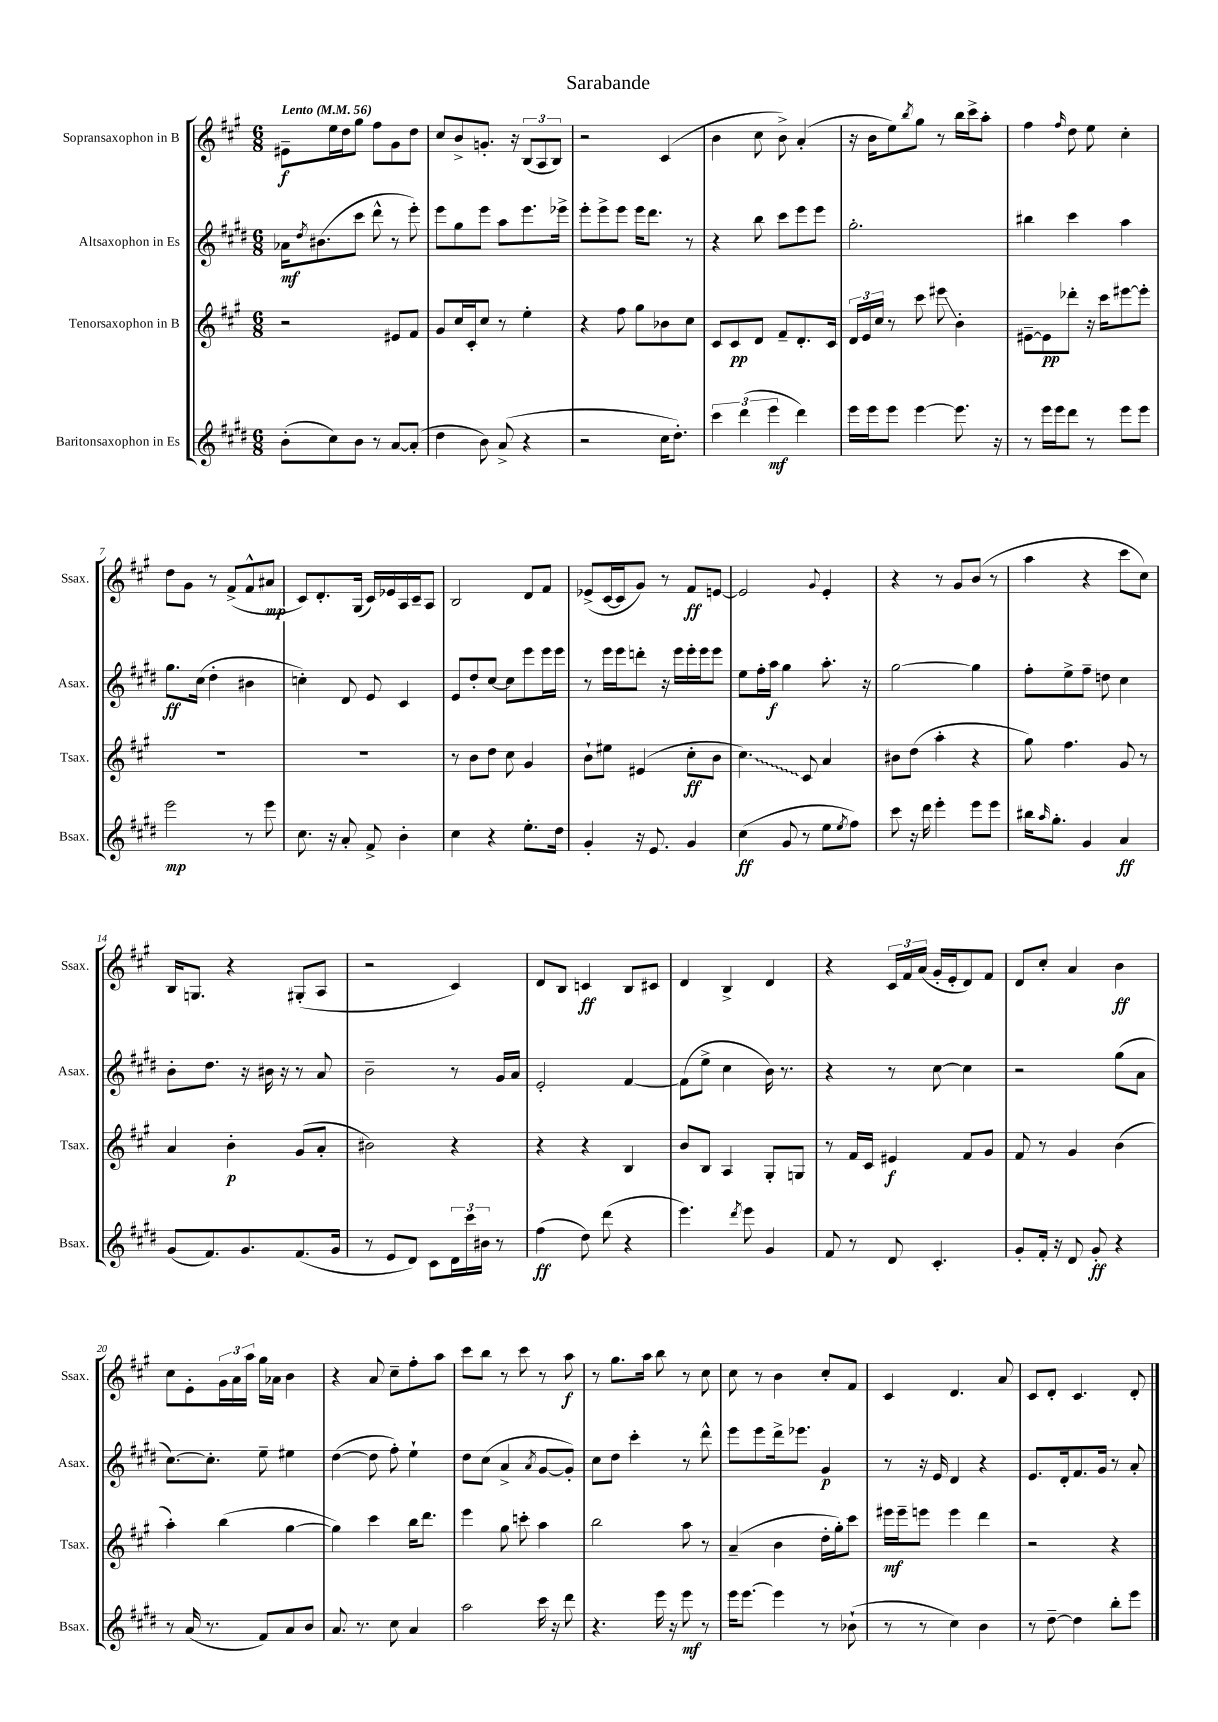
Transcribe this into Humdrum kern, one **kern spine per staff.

**kern	**kern	**kern	**kern
*staff4	*staff3	*staff2	*staff1
*clefG2	*clefG2	*clefG2	*clefG2
*k[f#c#g#d#]	*k[f#c#g#]	*k[f#c#g#d#]	*k[f#c#g#]
*M6/8	*M6/8	*M6/8	*M6/8
*MM56	*MM56	*MM56	*MM56
(8b'\L	2r	16a-\LK	8e#~\L
.	.	8qdd#/	.
.	.	(8.b#\	.
8cc#\)	.	.	16ee\L
.	.	.	16dd\J
8b\J	.	8ccc#\J	8gg#\J
8r	.	8ddd#^^\	8ff#\L
[8a/L	8e#/L	8r	8g#\
(8a'/]J	8f#/J	8eee'\)	8dd\J
=	=	=	=
4dd#\	8g#/L	8eee\L	8cc#/L
.	16cc#/L	8gg#\	8b^/
.	16c#'/J	.	.
8b\)	8cc#/J	8eee\J	8.g'/J
(8a^/	8r	8aa\L	.
.	.	.	16r
4r	4ee'\	8.eee\	(12B/L
.	.	.	12A/
.	.	.	12B/J)
.	.	16eee-^\Jk	.
=	=	=	=
2r	4r	8eee'\L	2r
.	.	8eee^\	.
.	8ff#\	8eee\J	.
.	8gg#\L	16eee\LK	.
.	.	8.ddd#\J	.
16cc#\LK	8b-\	.	(4c#/
8.dd#'\J)	.	.	.
.	8cc#\J	8r	.
=	=	=	=
6ccc#\	8c#/L	4r	4b\
.	8c#/	.	.
(6ddd#\	.	.	.
.	8d/J	8bb\	8cc#\
6eee\	.	.	.
.	8f#~/L	8ccc#\L	8b^\)
4ddd#\)	8.d'/	8eee\	(4a'/
.	.	8eee\J	.
.	16c#/Jk	.	.
=	=	=	=
16eee\LL	24d/LL	2.gg#'\	16r
.	24e/	.	.
16eee\J	.	.	16b\LK
.	24cc#/JJ	.	.
8eee\J	8r	.	8ee\)
.	.	.	8qbb/
[4eee\	8ccc#\	.	8gg#\J
.	8eee#\	.	8r
8.eee\]	4b'\	.	16bb\LL
.	.	.	16ccc#^\J
.	.	.	8aa'\J
16r	.	.	.
=	=	=	=
8r	[8e#~\L	4bb#\	4ff#\
16eee\LL	8e#\]	.	.
16eee\J	.	.	.
.	.	.	16qqff#/
8ddd#\J	8ddd-'\J	4ccc#\	8dd\
8r	16r	.	8ee\
.	16ccc#\LK	.	.
8eee\L	[8eee#\	4aa\	4cc#'\
8eee\J	8eee#'\]J	.	.
=	=	=	=
2eee\	2.r	8.gg#\L	8dd\L
.	.	.	8g#\J
.	.	(16cc#\Jk	.
.	.	4dd#'\	8r
.	.	.	(8f#^/L
8r	.	4b#\	8f#^^/
8eee\	.	.	8a#/J
=	=	=	=
8.cc#\	2.r	4cc'\)	8c#/L)
.	.	.	8.d'/
16r	.	.	.
8a'/	.	8d#/	.
.	.	.	(16G#/Jk
8f#^/	.	8e/	16c#/LL)
.	.	.	16e-/
4b'\	.	4c#/	16A/
.	.	.	16c#~/J
.	.	.	8A/J
=	=	=	=
4cc#\	8r	8e/L	2B/
.	8b\L	8dd#'/	.
4r	8dd\J	[8cc#/J	.
.	8cc#\	8cc#\]L	.
8.ee'\L	4g#/	8eee\	8d/L
.	.	16eee\L	8f#/J
16dd#\Jk	.	16eee\JJ	.
=	=	=	=
4g#'/	8b`\L	8r	(8e-^/L
.	8ee#\J	16eee\LL	[16c#/L
.	.	16eee\J	16c#/]J
16r	(4e#/	8ddd'\J	8g#/J)
8.e/	.	.	.
.	.	16r	8r
.	.	16eee\LL	.
4g#/	8cc#'\L	16eee'\	8f#/L
.	.	16eee\J	.
.	8b\J	8eee\J	[8e/J
=	=	=	=
(4cc#\	4.cc#\)	8ee\L	2e/]
.	.	16ff#'\L	.
.	.	16aa\JJ	.
8g#/	.	4gg#\	.
8r	8c#/	.	.
.	.	.	8qqg#/
8ee\L	4a/	8.aa'\	4e'/
8qee/	.	.	.
8ff#\J)	.	.	.
.	.	16r	.
=	=	=	=
8ccc#\	8b#\L	[2gg#\	4r
16r	(8dd\J	.	.
16ddd#\	.	.	.
4eee'\	4aa'\	.	8r
.	.	.	8g#/L
8eee\L	4r	4gg#\]	(8b/J
8eee\J	.	.	8r
=	=	=	=
16bb#\LK	8gg#\)	8ff#'\L	4aa\
16qqaa/	.	.	.
8.gg#'\J	.	.	.
.	4.ff#\	8ee^\	.
4g#/	.	8ff#~\J	4r
.	.	8dd\	.
4a/	8g#/	4cc#\	8ccc#\L
.	8r	.	8cc#\J)
=	=	=	=
(8g#/L	4a/	8b'\L	16B/LK
.	.	.	8.G/J
8.f#/)	.	8.dd#\J	.
.	4b'\	.	4r
8.g#/	.	16r	.
.	.	16b#\	.
.	.	16r	.
(8.f#/	(8g#/L	8r	(8G#'/L
.	8a'/J	8a/	8A/J
16g#/Jk	.	.	.
=	=	=	=
8r	2b#\)	2b~\	2r
8e/L	.	.	.
8d#/J)	.	.	.
8c#\L	.	.	.
24d#\L	4r	8r	4c#/)
24ccc#\	.	.	.
24b#\JJ	.	.	.
8r	.	16g#/LL	.
.	.	16a/JJ	.
=	=	=	=
(4ff#\	4r	2e'/	8d/L
.	.	.	8B/J
8dd#\)	4r	.	4c/
(8ddd#\	.	.	.
4r	4B/	[4f#/	8B/L
.	.	.	8c#/J
=	=	=	=
4.eee\)	8b/L	(8f#\]L	4d/
.	8B/J	8ee^\J	.
.	4A/	4cc#\	4B^/
8qddd#/	.	.	.
8eee\	.	.	.
4g#/	8G#'/L	16b\)	4d/
.	.	8.r	.
.	8G/J	.	.
=	=	=	=
8f#/	8r	4r	4r
8r	16f#/LL	.	.
.	16c#/JJ	.	.
8d#/	4e#/	8r	24c#/LL
.	.	.	24f#/
.	.	.	(24a/JJ
4.c#'/	.	[8cc#\	16g#'/LL
.	.	.	16e'/J
.	8f#/L	4cc#\]	8d/)
.	8g#/J	.	8f#/J
=	=	=	=
8g#'/L	8f#/	2r	8d/L
16f#'/Jk	8r	.	8cc#'/J
16r	.	.	.
8d#/	4g#/	.	4a/
8g#'/	.	.	.
4r	(4b\	(8gg#\L	4b\
.	.	8a\J	.
=	=	=	=
8r	4aa'\)	[8.cc#\L)	8cc#\L
(16a/	.	.	8e'\
8.r	.	8.cc#'\]J	.
.	(4bb\	.	24g#\L
.	.	.	24a\
.	.	.	24aa\JJ
8f#/L)	.	8ee~\	16gg#\LL
.	.	.	16a-\JJ
8a/	[4gg#\	4ee#\	4b\
8b/J	.	.	.
=	=	=	=
8.a/	4gg#\])	([4dd#\	4r
8.r	.	.	.
.	4ccc#\	8dd#\]	8a/
8cc#\	.	8ff#'\)	8cc#~\L
4a/	16bb\LK	4ee`\	8ff#'\
.	8.ddd\J	.	.
.	.	.	8aa\J
=	=	=	=
2aa\	4eee\	8dd#\L	8ccc#\L
.	.	(8cc#\J	8bb\J
.	8gg#\	4a^/	8r
.	8ccc'\	.	8ccc#\
.	.	8qa/	.
16ccc#\	4aa\	[8g#/L	8r
16r	.	.	.
8ddd#\	.	8g#'/]J)	8aa\
=	=	=	=
4.r	2bb\	8cc#\L	8r
.	.	8dd#\J	8.gg#\L
.	.	4ccc#'\	.
.	.	.	16aa\Jk
16eee\	.	.	8bb\
16r	.	.	.
8eee\	8aa\	8r	8r
8r	8r	8ddd#^^\	8cc#\
=	=	=	=
16eee\LK	(4a~/	8eee\L	8cc#\
[8.eee\J	.	.	.
.	.	8eee\	8r
4eee\]	4b\	16ddd#^\k	4b\
.	.	8.eee-\J	.
8r	16dd'\LL	4g#/	8cc#'/L
.	16gg#'\J)	.	.
(8b-`\	8ccc#\J	.	8f#/J
=	=	=	=
8r	16eee#\LL	8r	4c#/
.	16eee#~\J	.	.
8r	8eee\J	16r	.
.	.	16e/	.
4cc#\)	4eee\	4d#/	4.d/
4b\	4ddd\	4r	.
.	.	.	8a/
=	=	=	=
8r	2r	8.e/L	8c#/L
[8dd#~\	.	.	8d'/J
.	.	16d#'/k	.
4dd#\]	.	8.f#/	4.c#/
.	.	16g#/Jk	.
8bb'\L	4r	8r	.
8eee\J	.	8a'/	8d'/
==	==	==	==
*-	*-	*-	*-
